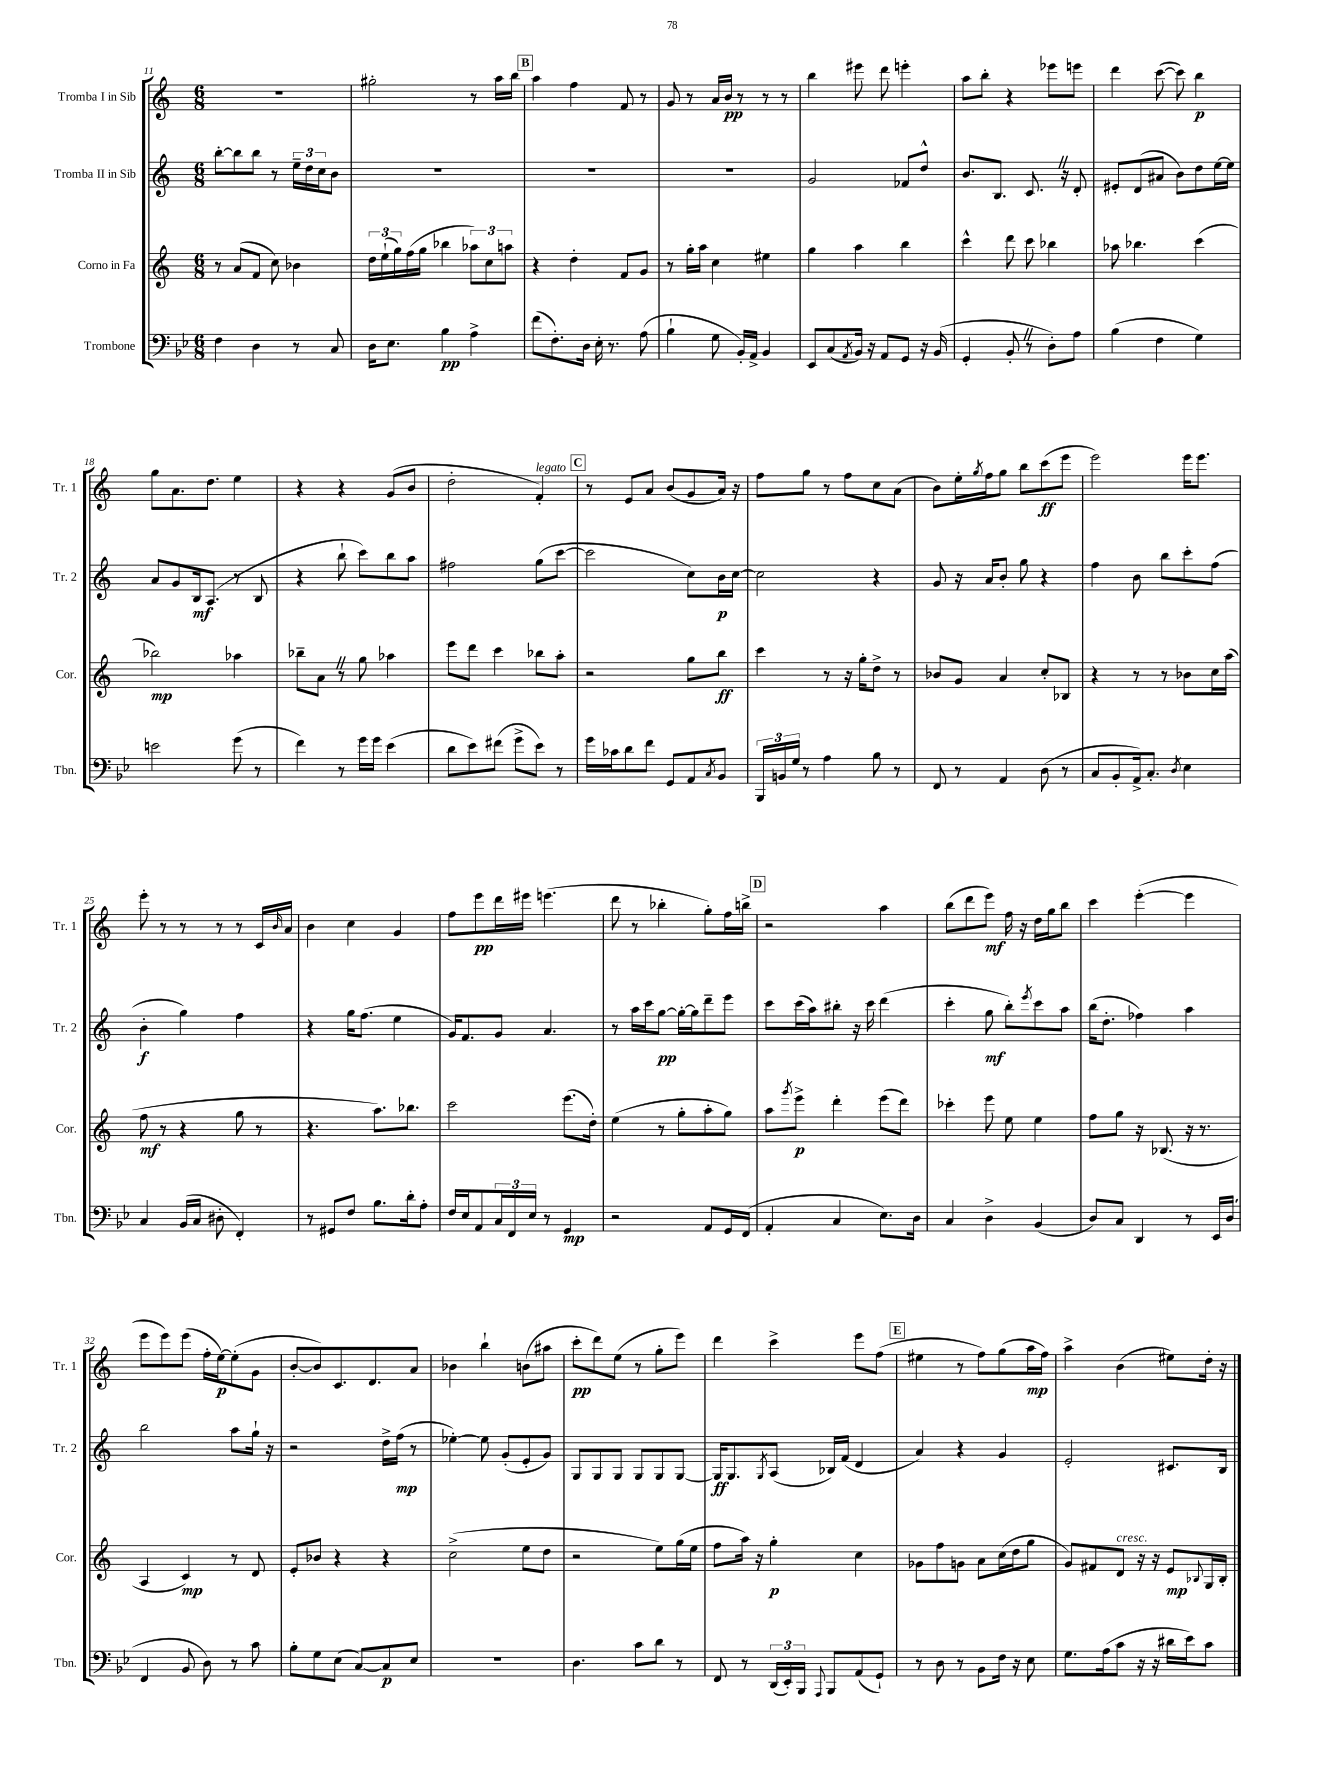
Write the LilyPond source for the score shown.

<<
\new StaffGroup <<
\new Staff = "s0" \with { instrumentName = "Tromba I in Sib" shortInstrumentName = "Tr. 1" } {
    \clef treble \key c \major \numericTimeSignature \time 6/8
    R2. |
    gis''2-. r8 a''16 b''16 |
    \mark \markup { \box "B" } a''4 f''4 f'8 r8 |
    g'8 r8 a'16 b'16\pp r8 r8 r8 |
    b''4 eis'''8 d'''8 e'''4-. |
    a''8 b''8-. r4 ees'''8 e'''8 |
    d'''4 c'''8~( c'''8) b''4\p |
    g''8 a'8. d''8. e''4 |
    r4 r4 g'8( b'8 |
    d''2-. f'4-.^\markup { \italic "legato" }) |
    \mark \markup { \box "C" } r8 e'8 a'8 b'8( g'8 a'16) r16 |
    f''8 g''8 r8 f''8 c''8 a'8( |
    b'8) e''16-. \acciaccatura { g''8 } f''16 g''8 b''8 c'''8\ff( e'''8 |
    e'''2) e'''16 e'''8. |
    e'''8-. r8 r8 r8 r8 c'16 \grace { b'16 } a'16 |
    b'4 c''4 g'4 |
    f''8 e'''8\pp d'''16 eis'''16 e'''4.( |
    d'''8 r8 bes''4-. g''8-.) f''16 b''16-> |
    \mark \markup { \box "D" } r2 a''4 |
    b''8( d'''8 e'''8\mf) f''16 r16 d''16 g''16 b''8 |
    c'''4 e'''4~-.( e'''4 |
    e'''8 e'''8) e'''8( f''16-. e''16~\p) e''8-.( g'8 |
    b'8~-. b'8) c'8. d'8. a'8 |
    bes'4 b''4-! b'8( ais''8 |
    c'''8-.\pp d'''8) e''8( r8 g''8-. e'''8) |
    d'''4 c'''4-> e'''8 f''8( |
    \mark \markup { \box "E" } eis''4 r8 f''8) g''8( a''16\mp f''16) |
    a''4-> b'4( eis''8) d''16-. r16 \bar "|." |
}
\new Staff = "s1" \with { instrumentName = "Tromba II in Sib" shortInstrumentName = "Tr. 2" } {
    \clef treble \key c \major \numericTimeSignature \time 6/8
    b''8~-. b''8 b''8 r8 \tuplet 3/2 { e''16-- d''16 c''16 } b'8 |
    R2. |
    \mark \markup { \box "B" } R2. |
    R2. |
    g'2 fes'8 d''8-^ |
    b'8. b8. c'8. \once \override BreathingSign.text = \markup { \musicglyph "scripts.caesura.straight" } \breathe r16 d'8-. |
    eis'8-. d'8( ais'8 b'8) d''8 e''16~ e''16 |
    a'8 g'8 b16\mf a8.( r8 b8 |
    r4 b''8-! c'''8) b''8 a''8 |
    fis''2 g''8( c'''8~ |
    \mark \markup { \box "C" } c'''2 c''8) b'16\p c''16~ |
    c''2 r4 |
    g'8 r16 a'16 b'8-. g''8 r4 |
    f''4 b'8 b''8 c'''8-. f''8( |
    b'4-.\f g''4) f''4 |
    r4 g''16 f''8.( e''4 |
    g'16) f'8. g'8 a'4. |
    r8 a''16 c'''16 g''8~\pp g''16~-. g''16 d'''8-- e'''8 |
    \mark \markup { \box "D" } c'''8 c'''16( a''16) bis''8-. r16 c'''16 d'''4( |
    c'''4-. g''8\mf b''8-.) \acciaccatura { e'''8 } c'''8 a''8 |
    b''16( d''8.-. fes''4) a''4 |
    b''2 a''8 g''16-! r16 |
    r2 d''16-> f''16\mp( r8 |
    ees''4~-.) ees''8 g'8-.( e'8-. g'8) |
    g8 g8 g8 g8 g8 g8~ |
    g16\ff g8. \acciaccatura { g8 } a8( bes16) f'16( d'4 |
    \mark \markup { \box "E" } a'4) r4 g'4 |
    e'2-. cis'8. b16 \bar "|." |
}
\new Staff = "s2" \with { instrumentName = "Corno in Fa" shortInstrumentName = "Cor." } {
    \clef treble \key c \major \numericTimeSignature \time 6/8
    r8 a'8( f'8 c''8) bes'4 |
    \tuplet 3/2 { d''16 e''16-!( g''16) } f''16( g''16 bes''4 \tuplet 3/2 { aes''8) c''8 a''8 } |
    \mark \markup { \box "B" } r4 d''4-. f'8 g'8 |
    r8 g''16-. a''16 c''4 eis''4 |
    g''4 a''4 b''4 |
    c'''4-^ d'''8 c'''8 bes''4 |
    aes''8 bes''4. c'''4( |
    bes''2\mp) aes''4 |
    bes''8-- a'8 \once \override BreathingSign.text = \markup { \musicglyph "scripts.caesura.straight" } \breathe r8 g''8 aes''4 |
    e'''8 d'''8 c'''4 bes''8 a''8-. |
    \mark \markup { \box "C" } r2 g''8 b''8\ff |
    c'''4 r8 r16 g''16-. d''8-> r8 |
    bes'8 g'8 a'4 c''8-. bes8 |
    r4 r8 r8 bes'8 c''16 a''16( |
    f''8\mf r8 r4 g''8 r8 |
    r4. a''8.) bes''8. |
    c'''2 e'''8.( d''16-.) |
    e''4( r8 g''8-. a''8-. g''8) |
    \mark \markup { \box "D" } a''8 \acciaccatura { g'''8 } e'''8->\p d'''4-. e'''8( d'''8) |
    ces'''4-. e'''8 e''8 e''4 |
    f''8 g''8 r16 bes8.( r16 r8. |
    a4 c'4\mp) r8 d'8 |
    e'8-. bes'8 r4 r4 |
    c''2->( e''8 d''8 |
    r2 e''8) g''16( e''16 |
    f''8 a''16) r16 g''4-.\p c''4 |
    \mark \markup { \box "E" } ges'8 f''8 g'8 a'8 c''16( d''16 g''8 |
    g'8) fis'8 d'8^\markup { \italic "cresc." } r16 r16 e'8\mp \appoggiatura { bes8 } g16 bes16-. \bar "|." |
}
\new Staff = "s3" \with { instrumentName = "Trombone" shortInstrumentName = "Tbn." } {
    \clef bass \key bes \major \numericTimeSignature \time 6/8
    f4 d4 r8 c8 |
    d16 ees8. bes4\pp a4-> |
    \mark \markup { \box "B" } f'8( f8.-.) d16 ees16-. r8. a8( |
    bes4-! g8 bes,16-.) a,16-> bes,4 |
    ees,8 c8( \acciaccatura { a,8 } bes,16) r16 a,8 g,8 r16 bes,16( |
    g,4-. bes,8-. \once \override BreathingSign.text = \markup { \musicglyph "scripts.caesura.straight" } \breathe r8 d8-.) a8 |
    bes4( f4 g4) |
    e'2 g'8( r8 |
    f'4) r8 g'16 g'16 ees'4( |
    d'8 ees'8) fis'8( g'8-> ees'8) r8 |
    \mark \markup { \box "C" } g'16 ces'16 d'8 f'8 g,8 a,8 \acciaccatura { c8 } bes,8 |
    \tuplet 3/2 { bes,,16 b,16 g16 } r8 a4 bes8 r8 |
    f,8 r8 a,4 d8( r8 |
    c8 bes,8-. a,16->) c8.-. \acciaccatura { d8 } ees4 |
    c4 bes,16( c16 dis8-. f,4-.) |
    r8 gis,8 f8 bes8. d'16-. a8-. |
    f16 ees16 a,8 \tuplet 3/2 { c16 f,16 ees16 } r8 g,4\mp |
    r2 a,8 g,16 f,16( |
    \mark \markup { \box "D" } a,4-. c4 ees8.) d16 |
    c4 d4-> bes,4( |
    d8) c8 d,4 r8 ees,16 d16( |
    f,4 bes,8 d8) r8 c'8 |
    bes8-. g8 ees8( c8~) c8\p ees8 |
    R2. |
    d4. c'8 d'8 r8 |
    f,8 r8 \tuplet 3/2 { d,16( ees,16-.) bes,,16 } \appoggiatura { a,,8 } bes,,8 a,8( g,8-!) |
    \mark \markup { \box "E" } r8 d8 r8 bes,8 f16 r16 ees8 |
    g8. a16( c'8 r16 r16 dis'16 ees'16) c'8 \bar "|." |
}
>>
>>
\layout { \context { \Score currentBarNumber = #11 } }
